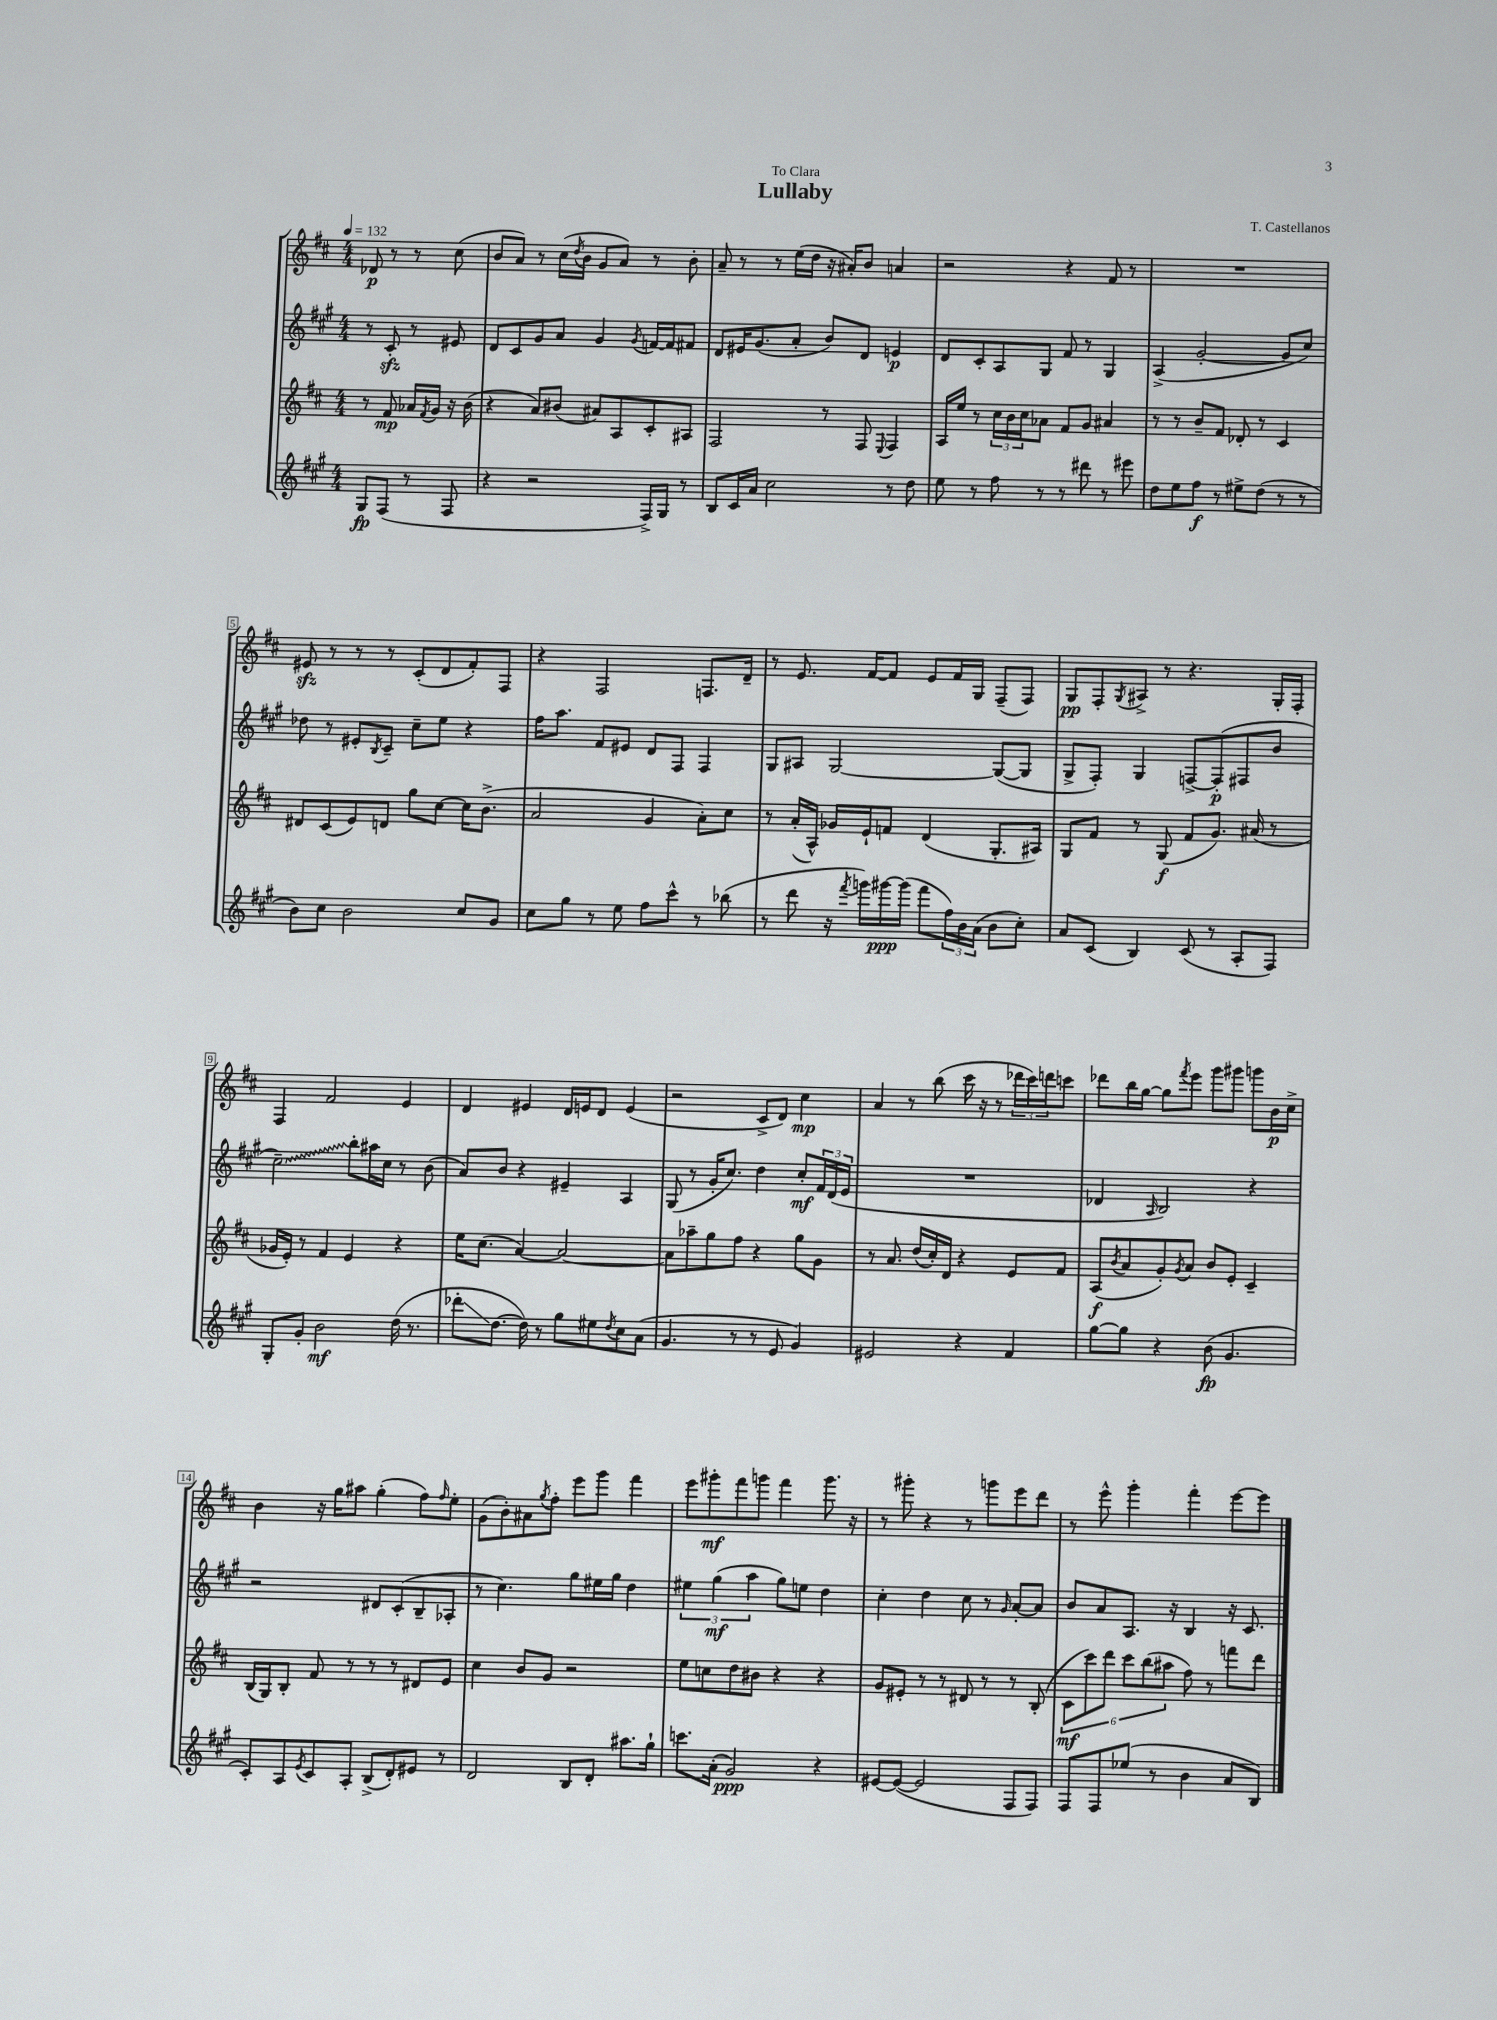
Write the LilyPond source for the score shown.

\header { title = "Lullaby" composer = "T. Castellanos" dedication = "To Clara" }
<<
\new StaffGroup <<
\new Staff = "s0" {
    \clef treble \key d \major \numericTimeSignature \time 4/4 \partial 2 \tempo 4 = 132
    des'8\p r8 r8 cis''8( |
    b'8 a'8) r8 cis''16( \acciaccatura { d''8 } b'16 g'8 a'8) r8 b'8-. |
    a'8-- r8 r8 e''16( d''16 r16 ais'16-.) b'8 a'4 |
    r2 r4 fis'8 r8 |
    R1 |
    eis'8\sfz r8 r8 r8 cis'8-.( d'8 fis'8-.) fis8 |
    r4 fis2 f8. d'16-- |
    r8 e'8. fis'16~ fis'8 e'8 fis'16 g16 fis8--( fis8) |
    g8\pp fis8-. \acciaccatura { g8 } ais8-> r8 r4. g16-. fis16-. |
    fis4 fis'2 e'4 |
    d'4 eis'4 d'16 e'16 d'8 e'4( |
    r2 cis'8-> d'8) cis''4\mp |
    a'4 r8 b''8( cis'''16 r16 r8 \tuplet 3/2 { des'''16 cis'''16) d'''16 } c'''8 |
    des'''8 b''16 g''16~ g''8 \acciaccatura { fis'''8 } e'''8 g'''8 gis'''8 g'''8 b'16\p cis''16-> |
    b'4 r16 g''16 ais''8 g''4-.( fis''8) \grace { fis''16 } e''8-. |
    g'8( b'8-.) ais'8 \acciaccatura { g''8 } fis''8-. e'''8 g'''8 fis'''4 |
    e'''8 gis'''8-.\mf fis'''8 g'''8 fis'''4 g'''8. r16 |
    r8 gis'''8-. r4 r8 g'''8 e'''8 d'''8 |
    r8 e'''8-^ g'''4-. fis'''4-. e'''8~ e'''8 \bar "|." |
}
\new Staff = "s1" {
    \clef treble \key a \major \numericTimeSignature \time 4/4 \partial 2
    r8 cis'8-.\sfz r8 eis'8 |
    d'8 cis'8 gis'8 a'8 gis'4 \acciaccatura { gis'8 } f'16~ f'16 fis'8 |
    d'8 eis'16 gis'8.( a'8-. b'8) d'8 e'4\p |
    d'8 cis'8-. a8 gis8 fis'8 r8 gis4 |
    a4->( gis'2~-. gis'8 cis''8) |
    des''8 r8 eis'8-. \acciaccatura { b8 } cis'8-- cis''8-- e''8 r4 |
    fis''16 a''8. fis'8 eis'8 d'8 fis8 fis4 |
    gis8 ais8 gis2~ gis8~( gis8 |
    gis8-> fis8-.) gis4 f8~-> f8-.\p( fis8 b'8 |
    \once \override Glissando.style = #'zigzag cis''2--\glissando) b''8-. ais''16 cis''16 r8 b'8( |
    a'8) b'8 r4 eis'4-- a4 |
    gis8( r8 gis'16-. cis''8.) d''4 cis''8-.\mf \tuplet 3/2 { fis'16 d'16( e'16 } |
    R1 |
    des'4 \grace { a16 } b2) r4 |
    r2 dis'8 cis'8-.( b8-- aes8-. |
    r8 cis''4.) gis''8 eis''16 gis''16 d''4 |
    \tuplet 3/2 { eis''4 gis''4\mf( a''4 } gis''8) e''8 d''4 |
    cis''4-. d''4 cis''8 r8 \grace { gis'16 } a'8~-. a'8 |
    b'8 a'8 a8. r16 b4 r16 cis'8. \bar "|." |
}
\new Staff = "s2" {
    \clef treble \key d \major \numericTimeSignature \time 4/4 \partial 2
    r8 fis'8\mp aes'16 \acciaccatura { fis'8 } g'16 r16 b'16( |
    r4 a'8) bis'8( ais'8) a8 cis'8-. ais8 |
    fis2 r8 fis8 \appoggiatura { e8 } fis4 |
    a16 e''16 r8 \tuplet 3/2 { cis''16 b'16 cis''16 } aes'8 fis'8 g'8 ais'4 |
    r8 r8 b'8-- fis'8 des'8-. r8 cis'4 |
    dis'8 cis'8( e'8) d'8 g''8 cis''8~ cis''16 b'8.->( |
    a'2 g'4 a'8-.) cis''8 |
    r8 a'16-.( a16-^) ges'16 e'16-! f'8 d'4( g8.-. ais16) |
    g8 fis'8 r8 g8\f( fis'8 g'8.) ais'16( r8 |
    ges'16 e'16-.) r8 fis'4 e'4 r4 |
    e''16 cis''8.( a'4~) a'2~ |
    a'8 aes''8-- g''8 fis''8 r4 g''8 g'8 |
    r8 a'8. d''16( cis''16-.) d'16 r4 e'8 fis'8 |
    a8\f( \acciaccatura { b'8 } a'8 g'8-.) \acciaccatura { g'8 } a'8 b'8 e'8-. cis'4-- |
    b16( g16) b8-. fis'8 r8 r8 r8 dis'8 e'8 |
    cis''4 b'8 g'8 r2 |
    e''8 c''8 d''8 bis'8 r4 r4 |
    g'8 eis'8-. r8 r8 dis'8 r8 r8 b8-.( |
    \tuplet 6/4 { cis'8\mf cis'''8) d'''8 cis'''8 b''8( ais''8 } fis''8) r8 f'''8 d'''8 \bar "|." |
}
\new Staff = "s3" {
    \clef treble \key a \major \numericTimeSignature \time 4/4 \partial 2
    gis8\fp fis8( r8 fis8 |
    r4 r2 fis16->) gis16 r8 |
    b8 cis'16 a'16 cis''2 r8 d''8 |
    e''8 r8 fis''8 r8 r8 dis'''8 r8 eis'''8 |
    d''8 e''8 fis''8\f r8 eis''8-> d''8( r8 r8 |
    b'8) cis''8 b'2 cis''8 gis'8 |
    cis''8 gis''8 r8 e''8 fis''8 cis'''8-^ r8 bes''8( |
    r8 d'''8 r16 \acciaccatura { fis'''8 } g'''16) gis'''16~\ppp gis'''16( fis'''8 \tuplet 3/2 { fis''16) b'16 a'16( } b'8 cis''8-.) |
    a'8 cis'8( b4) cis'8( r8 a8-. fis8) |
    gis8-. gis'8-. b'2\mf d''16( r8. |
    des'''8-.\glissando d''8.~ d''16) r8 gis''8 eis''8 \acciaccatura { d''8 } cis''8 a'8( |
    gis'4. r8 r8 e'8 gis'4) |
    eis'2 r4 fis'4 |
    gis''8~ gis''8 r4 b'8\fp( gis'4. |
    cis'8-.) a8 \acciaccatura { e'8 } cis'8 a8-. b8->( d'8-.) eis'8 r8 |
    d'2 b8 d'8-. ais''8. gis''16-! |
    c'''8. a'16-.( gis'2\ppp) r4 |
    eis'8~ eis'8~( eis'2 fis8 fis8) |
    fis8 fis8 ees''8( r8 b'4 a'8 b8) \bar "|." |
}
>>
>>
\layout { \context { \Score \override BarNumber.stencil = #(make-stencil-boxer 0.1 0.3 ly:text-interface::print) } }
